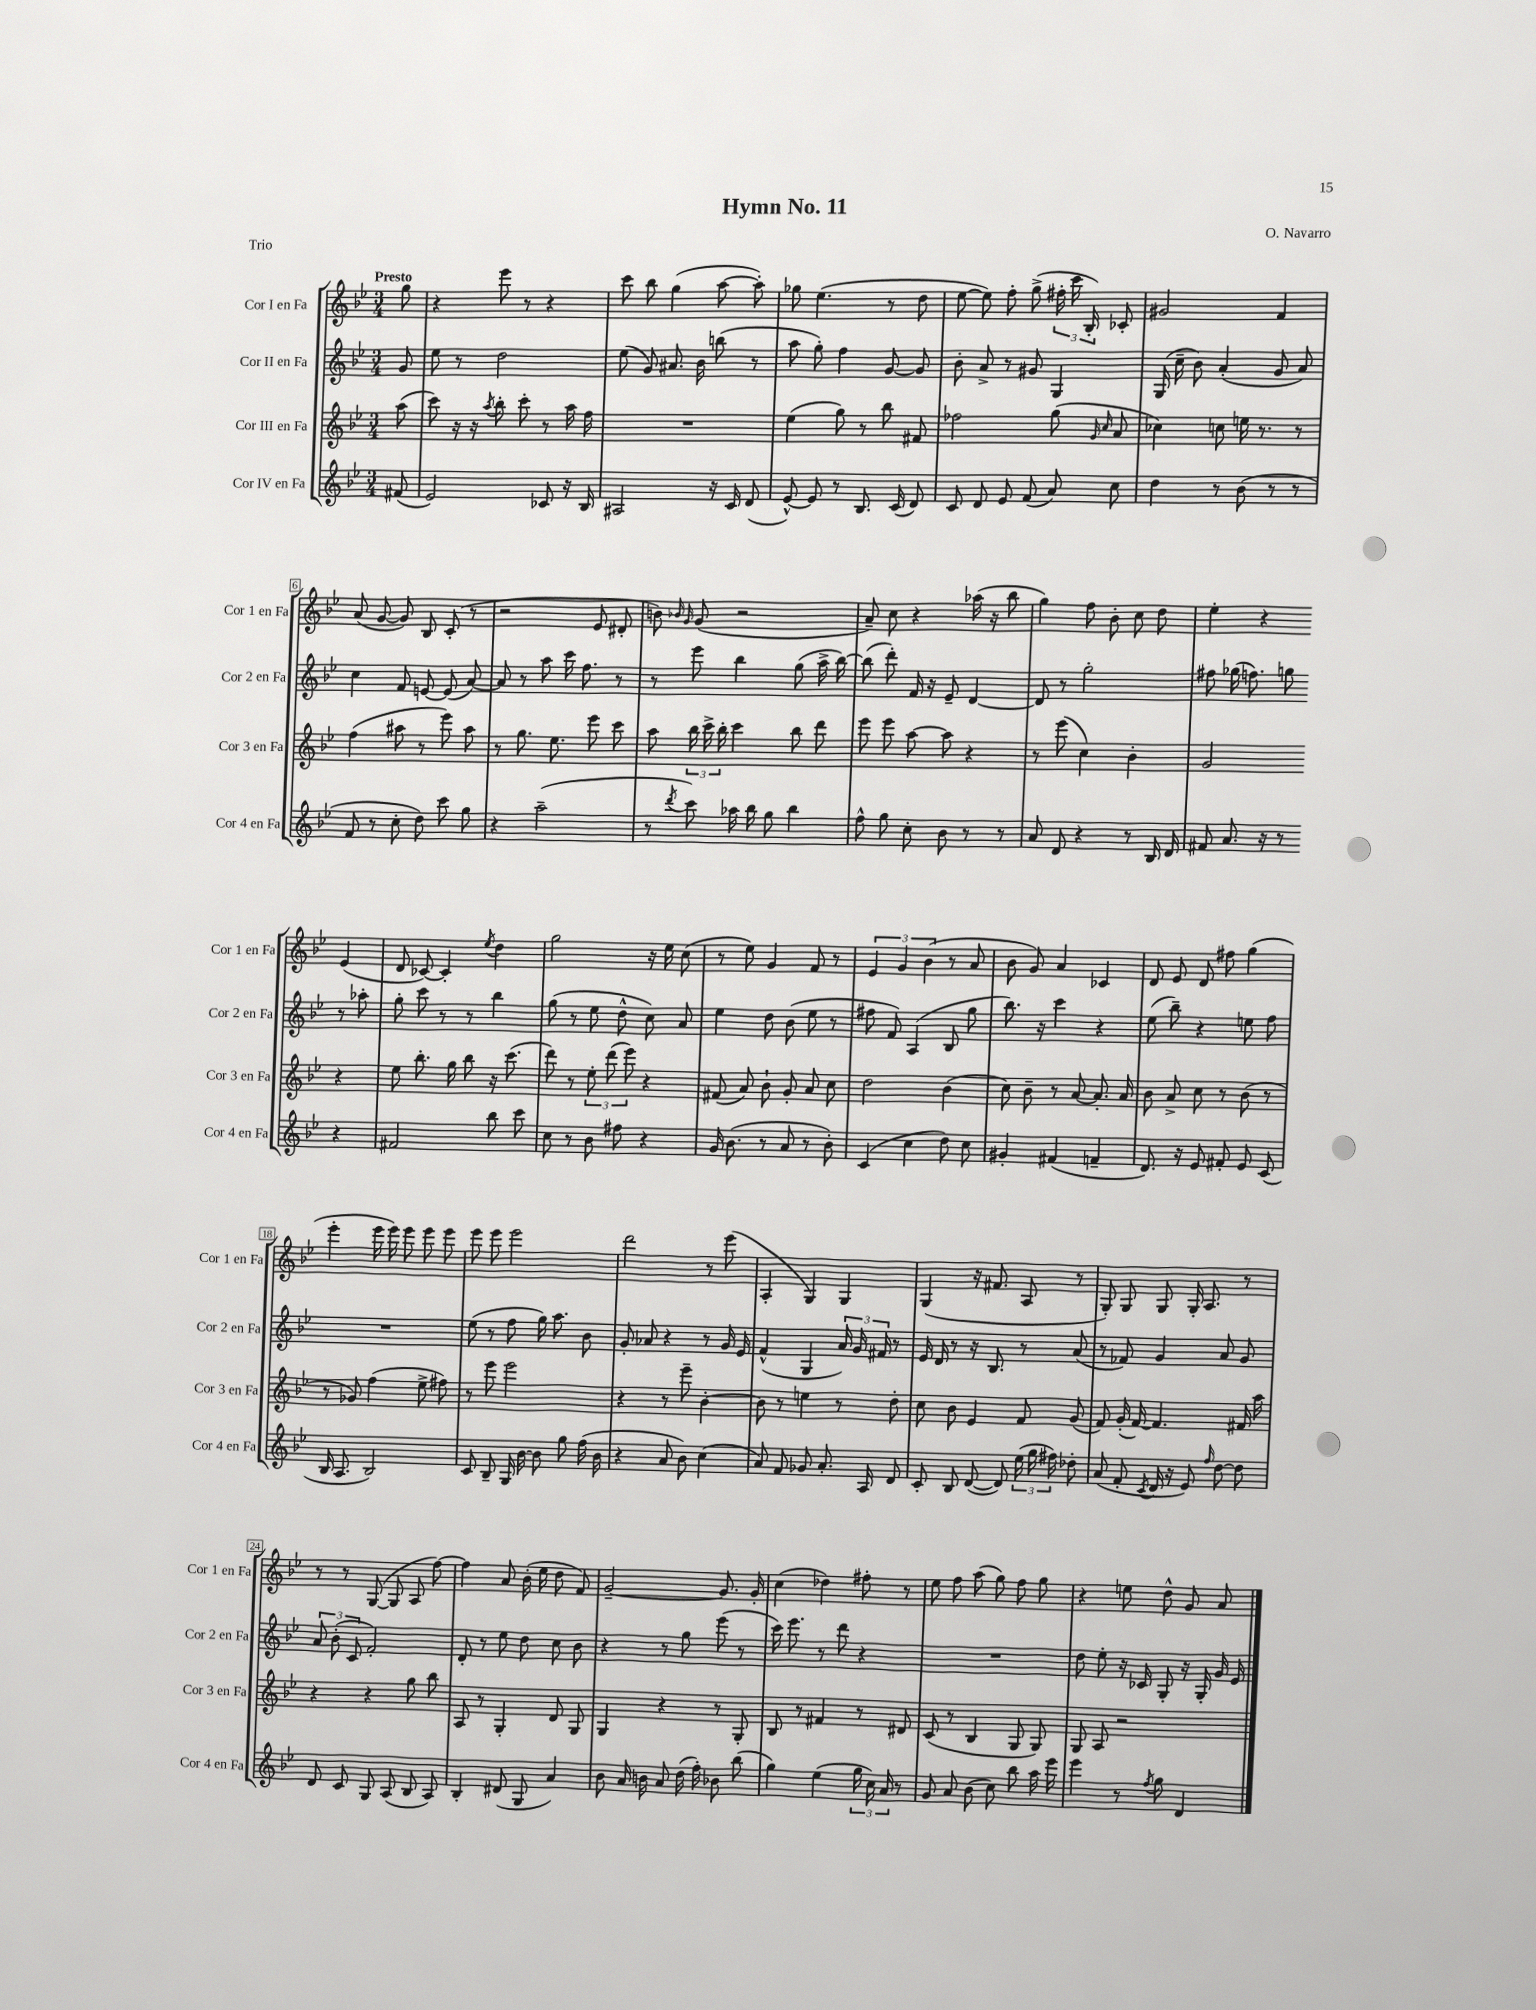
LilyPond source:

\header { title = "Hymn No. 11" composer = "O. Navarro" piece = "Trio" }
<<
\new StaffGroup <<
\new Staff = "s0" \with { instrumentName = "Cor I en Fa" shortInstrumentName = "Cor 1 en Fa" } {
    \clef treble \key bes \major \numericTimeSignature \time 3/4 \partial 8 \tempo "Presto"
    \autoBeamOff g''8 |
    r4 ees'''8 r8 r4 |
    c'''8 bes''8 g''4( a''8~ a''8-.) |
    ges''8 ees''4.( r8 d''8 |
    ees''8~ ees''8) f''8-. g''8->( \tuplet 3/2 { fis''16-. c'''16 bes16-.) } ces'8-. |
    gis'2 f'4 |
    a'8( g'8~ g'8) bes8 c'8-.( r8 |
    r2 ees'8 dis'8-. |
    b'8) \grace { bes'16 g'16 } g'8( r2 |
    a'8--) c''8 r4 aes''16( r16 bes''8 |
    g''4) f''8 bes'8-. c''8 d''8 |
    ees''4-. r4 ees'4( |
    d'8 ces'8~) ces'4-. \acciaccatura { ees''8 } d''4 |
    g''2 r16 ees''16 c''8( |
    r8 ees''8) g'4 f'8 r8 |
    \tuplet 3/2 { ees'4 g'4 bes'4( } r8 a'8 |
    bes'8 g'8) a'4 ces'4 |
    d'8 ees'8 d'8 fis''8 g''4( |
    ees'''4-. ees'''16 ees'''16) ees'''8 ees'''8 ees'''8 |
    ees'''8 ees'''8 ees'''2 |
    d'''2 r8 ees'''8( |
    a4-. g4) g4 |
    g4( r16 fis'8. a8 r8 |
    g8-.) g8 g8 g16-. a8. r8 |
    r8 r8 g8~( g8 a8 f''8~) |
    f''4 a'8 bes'16-.( ees''16 d''8 f'8) |
    g'2~-- g'8. g'16-. |
    c''4( des''4) fis''8-. r8 |
    ees''8 f''8 a''8( g''8) f''8 g''8 |
    r4 e''8 d''8-^ g'8 a'8 \bar "|." |
}
\new Staff = "s1" \with { instrumentName = "Cor II en Fa" shortInstrumentName = "Cor 2 en Fa" } {
    \clef treble \key bes \major \numericTimeSignature \time 3/4 \partial 8
    \autoBeamOff g'8 |
    ees''8 r8 d''2 |
    ees''8( g'8) ais'8. bes'16 b''8( r8 |
    a''8 g''8-.) f''4 g'8~ g'8 |
    bes'8-. a'8-> r8 gis'8 g4 |
    g16( c''16-- bes'8) a'4-.( g'8 a'8) |
    c''4 f'8 e'8~ e'8( a'8~) |
    a'8 r8 a''8 c'''16 f''8. r8 |
    r8 ees'''8 bes''4 g''8( a''16-> bes''16~) |
    bes''8( d'''8-.) f'16 r16 ees'8-- d'4~ |
    d'8 r8 g''2-. |
    fis''8 ges''16( f''8.) g''8 r8 aes''8-. |
    g''8-. c'''8 r8 r8 bes''4 |
    g''8( r8 ees''8 d''8-^ c''8) a'8 |
    ees''4 d''8 bes'8( ees''8 r8 |
    fis''8 f'8) a4( bes8 g''8 |
    bes''8.) r16 c'''4 r4 |
    ees''8( bes''8--) r4 e''8 f''8 |
    R2. |
    ees''8( r8 f''8 g''16) a''8. bes'8 |
    g'8-. aes'8 r4 r8 g'16 ees'16 |
    f'4-^( g4 \tuplet 3/2 { a'16) g'16 fis'16 } r8 |
    ees'16 d'16 r8 r16 bes8. r8 a'8( |
    r8 fes'8) g'4 a'8 g'8 |
    \tuplet 3/2 { a'8 bes'8-.( c'8 } f'2-.) |
    d'8-. r8 ees''8 d''8 c''8 bes'8 |
    r4 r8 g''8 ees'''8( r8 |
    c'''16) ees'''8. r8 d'''8 r4 |
    R2. |
    d''8 ees''8-. r16 ces'16 g8-. r16 g16-. g'16 ees'16 \bar "|." |
}
\new Staff = "s2" \with { instrumentName = "Cor III en Fa" shortInstrumentName = "Cor 3 en Fa" } {
    \clef treble \key bes \major \numericTimeSignature \time 3/4 \partial 8
    \autoBeamOff a''8( |
    c'''8) r16 r16 \acciaccatura { a''8 } bes''8-. c'''8-. r8 a''16 f''16 |
    R2. |
    ees''4( g''8) r8 bes''8 fis'8 |
    fes''2 g''8( \grace { g'16 c''16 } a'8 |
    ces''4) c''8 e''16 r8. r8 |
    f''4( ais''8 r8 ees'''8) ais''8 |
    r8 g''8. ees''8. ees'''8 c'''8 |
    a''8 \tuplet 3/2 { bes''16 c'''16-> bes''16-. } c'''4 bes''8 d'''8 |
    ees'''8 ees'''8 a''8~ a''8 r4 |
    r8 ees'''8( c''4) bes'4-. |
    g'2 r4 |
    ees''8 bes''8.-. g''16 bes''8 r16 c'''8.( |
    d'''8) r8 \tuplet 3/2 { ees''8-. d'''8( ees'''8) } r4 |
    fis'8( a'8) bes'8-! g'8-. a'8 c''8 |
    d''2 bes'4( |
    c''8) bes'8-- r8 a'8~ a'8.-. a'16 |
    bes'8 a'8-> c''8 r8 bes'8( r8 |
    r8 ges'8) f''4( ees''8-> fis''8) |
    r8 ees'''8 ees'''2 |
    r4 r8 ees'''8-- bes'4~-. |
    bes'8 r8 e''4 r8 d''8-. |
    c''8 bes'8 ees'4 f'8 g'8( |
    f'8) g'16-.( f'16~) f'4. fis'16 a''16 |
    r4 r4 g''8 bes''8 |
    a8 r8 g4-. d'8 g8 |
    g4 r4 r8 g8-. |
    bes8 r8 fis'4 r8 dis'8 |
    c'8( r8 bes4 g8 g8) |
    g8 a8 r2 \bar "|." |
}
\new Staff = "s3" \with { instrumentName = "Cor IV en Fa" shortInstrumentName = "Cor 4 en Fa" } {
    \clef treble \key bes \major \numericTimeSignature \time 3/4 \partial 8
    \autoBeamOff fis'8( |
    ees'2) ces'8 r16 bes16 |
    ais2 r16 c'16 d'8( |
    ees'8~-^) ees'8 r8 bes8. c'16( d'8) |
    c'8 d'8 ees'8 f'8( a'8) c''8 |
    d''4 r8 bes'8( r8 r8 |
    f'8 r8 c''8-. d''8) c'''8 g''8 |
    r4 a''2--( |
    r8 \acciaccatura { d'''8 } c'''8) aes''16 bes''16 g''8 bes''4 |
    f''8-^ g''8 c''8-. bes'8 r8 r8 |
    a'8 d'8 r4 r8 bes16 d'16 |
    fis'8 a'8. r16 r8 r4 |
    fis'2 bes''8 c'''8 |
    c''8 r8 bes'8 fis''8 r4 |
    g'16 bes'8.( r8 a'8 r8 bes'8-.) |
    c'4( c''4 d''8) c''8 |
    gis'4-. fis'4( f'4-- |
    d'8.) r16 ees'8 fis'8-. ees'8 c'8( |
    bes16 a8. bes2) |
    c'8 bes8-- g16 bes'16~ bes'8 g''8 f''16( bes'16 |
    r4 a'8 bes'8) c''4( |
    a'8) f'8 ges'8 a'8.-. a16 d'8 |
    c'8-. bes8 d'8~( d'8) \tuplet 3/2 { ees''16( g''16 fis''16) } des''8-. |
    a'8( f'8-. \acciaccatura { c'8 } d'16 r16 ees'8) \grace { f''16 } d''8~ d''8 |
    d'8 c'8 g8 a8( bes8 a8) |
    bes4-. dis'8( g8 a'4) |
    bes'8 a'16 b'16 a'8 d''16( f''16-.) bes'8 bes''8( |
    g''4) ees''4( \tuplet 3/2 { g''16 c''16) a'16 } r8 |
    g'8 a'8 bes'8( c''8) bes''8 a''16 ees'''16 |
    ees'''4 r8 \acciaccatura { f''8 } g''8 d'4 \bar "|." |
}
>>
>>
\layout { \context { \Score \override BarNumber.stencil = #(make-stencil-boxer 0.1 0.3 ly:text-interface::print) } }
